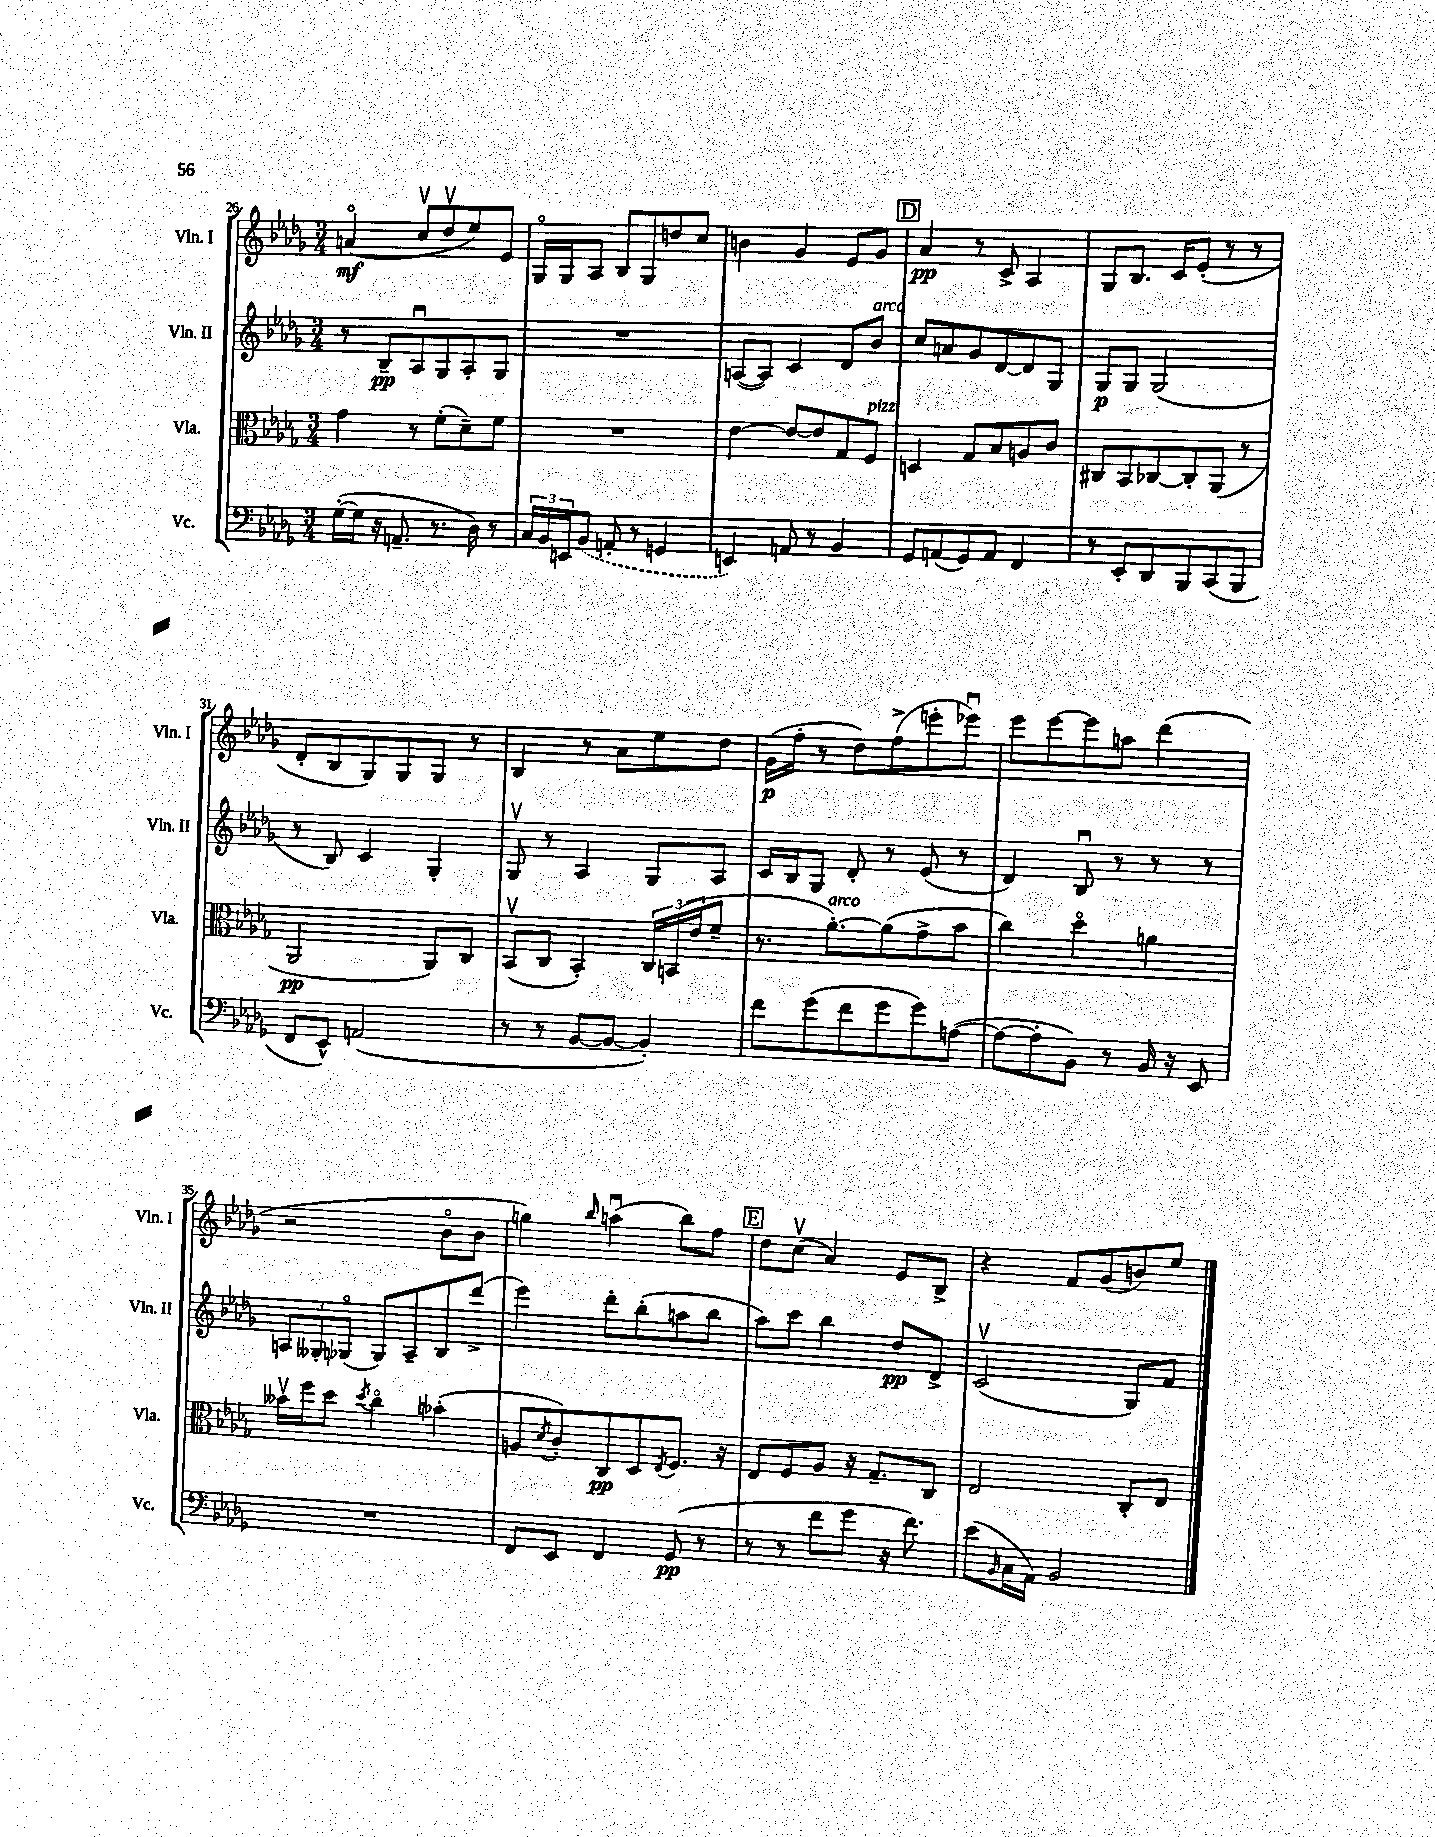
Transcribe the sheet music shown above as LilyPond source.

<<
\new StaffGroup <<
\new Staff = "s0" \with { instrumentName = "Vln. I" shortInstrumentName = "Vln. I" } {
    \clef treble \key des \major \numericTimeSignature \time 3/4
    a'4\flageolet\mf( c''8\upbow des''8\upbow ees''8) ees'8 |
    ges16\flageolet ges16 aes8 bes8 ges8 d''8 c''8 |
    b'4 ges'4 ees'8 ges'8 |
    \mark \markup { \box "D" } aes'4\pp r8 c'8-> aes4 |
    ges8 bes8. c'16 ees'8-.( r8 r8 |
    des'8-. bes8 ges8) ges8 ges8 r8 |
    bes4 r8 aes'8 ees''8 des''8 |
    ges'16\p( f''16-. r8 des''8) f''8->( e'''8-. ees'''8\downbow) |
    ees'''8 ees'''8~ ees'''8 a''8 des'''4( |
    r2 bes'8\flageolet bes'8 |
    g''4) \grace { bes''16 } a''4\downbow( bes''8) f''8 |
    \mark \markup { \box "E" } des''8 c''8\upbow( aes'4) ees'8 bes8-> |
    r4 f'8 ges'8( b'8) ees''8 \bar "|." |
}
\new Staff = "s1" \with { instrumentName = "Vln. II" shortInstrumentName = "Vln. II" } {
    \clef treble \key des \major \numericTimeSignature \time 3/4
    r8 bes8--\pp aes8\downbow ges8 aes8-. ges8 |
    R2. |
    a8~( a8) c'4 des'8 bes'8^\markup { \italic "arco" } |
    \mark \markup { \box "D" } c''8 a'8 ges'8 des'8~ des'8 ges8 |
    ges8\p ges8 ges2( |
    r8 bes8) c'4 ges4-. |
    ges8\upbow r8 aes4 ges8 aes8 |
    c'16 bes16 ges8 des'8-. r8 ees'8( r8 |
    des'4) bes8\downbow r8 r8 r8 |
    \tuplet 3/2 { a8 geses8-. ges8\flageolet( } ges8) a8-- bes8 des'''8->( |
    ees'''4) des'''8-. bes''8-.( a''8 bes''8 |
    \mark \markup { \box "E" } aes''8) c'''8 bes''4 des''8\pp des'8-> |
    c'2\upbow( ges8) f'8 \bar "|." |
}
\new Staff = "s2" \with { instrumentName = "Vla." shortInstrumentName = "Vla." } {
    \clef alto \key des \major \numericTimeSignature \time 3/4
    ges'4 r8 f'8-.( des'8--) f'8 |
    R2. |
    ees'4~ ees'8~ ees'8 ges8 f8^\markup { \italic "pizz." } |
    \mark \markup { \box "D" } d4 ges8 bes8 a8 c'8 |
    cis8 bes,8 ces8~ ces8-. aes,8( r8 |
    aes,2\pp aes,8) c8 |
    bes,8\upbow( c8 bes,4-.) \tuplet 3/2 { c16 b,16( ees'16 } f'8-- |
    r8. aes'8.~-.^\markup { \italic "arco" }) aes'8( ges'8-> bes'8 |
    c''4) des''4\flageolet a'4 |
    beses'16\upbow f''16 des''8 \acciaccatura { des''8 } c''4\flageolet bes'4-.( |
    a8 \acciaccatura { des'8 } c'8-.) c8\pp des8 \acciaccatura { ees8 } f8. r16 |
    \mark \markup { \box "E" } ees8 f8 aes8 r16 ges8.-- c8 |
    ees2 c8-. ees8 \bar "|." |
}
\new Staff = "s3" \with { instrumentName = "Vc." shortInstrumentName = "Vc." } {
    \clef bass \key des \major \numericTimeSignature \time 3/4
    ges16~-.( ges16 r16 a,8.-- r8. des16) r8 |
    \tuplet 3/2 { c16 bes,16 e,16 } \once \slurDashed bes,8( a,8-. r8 g,4 |
    e,4) a,8 r8 bes,4 |
    \mark \markup { \box "D" } ges,8 a,8( ges,8) a,8 f,4 |
    r8 ees,8-. des,8 bes,,8 c,8( bes,,8 |
    f,8 ees,8-^) a,2( |
    r8 r8 bes,8~ bes,8~ bes,4-.) |
    f'8 ges'8( f'8 ges'8 ges'8) a8~( |
    a8~ a8-. bes,8) r8 bes,16 r16 ees,8 |
    R2. |
    f,8 ees,8 f,4 ges,8\pp( r8 |
    \mark \markup { \box "E" } r8 r8 f'8 ges'8 r16 f'8.) |
    ees'8( \grace { bes,16 } c16 aes,16) bes,2 \bar "|." |
}
>>
>>
\layout { \context { \Score currentBarNumber = #26 } }
